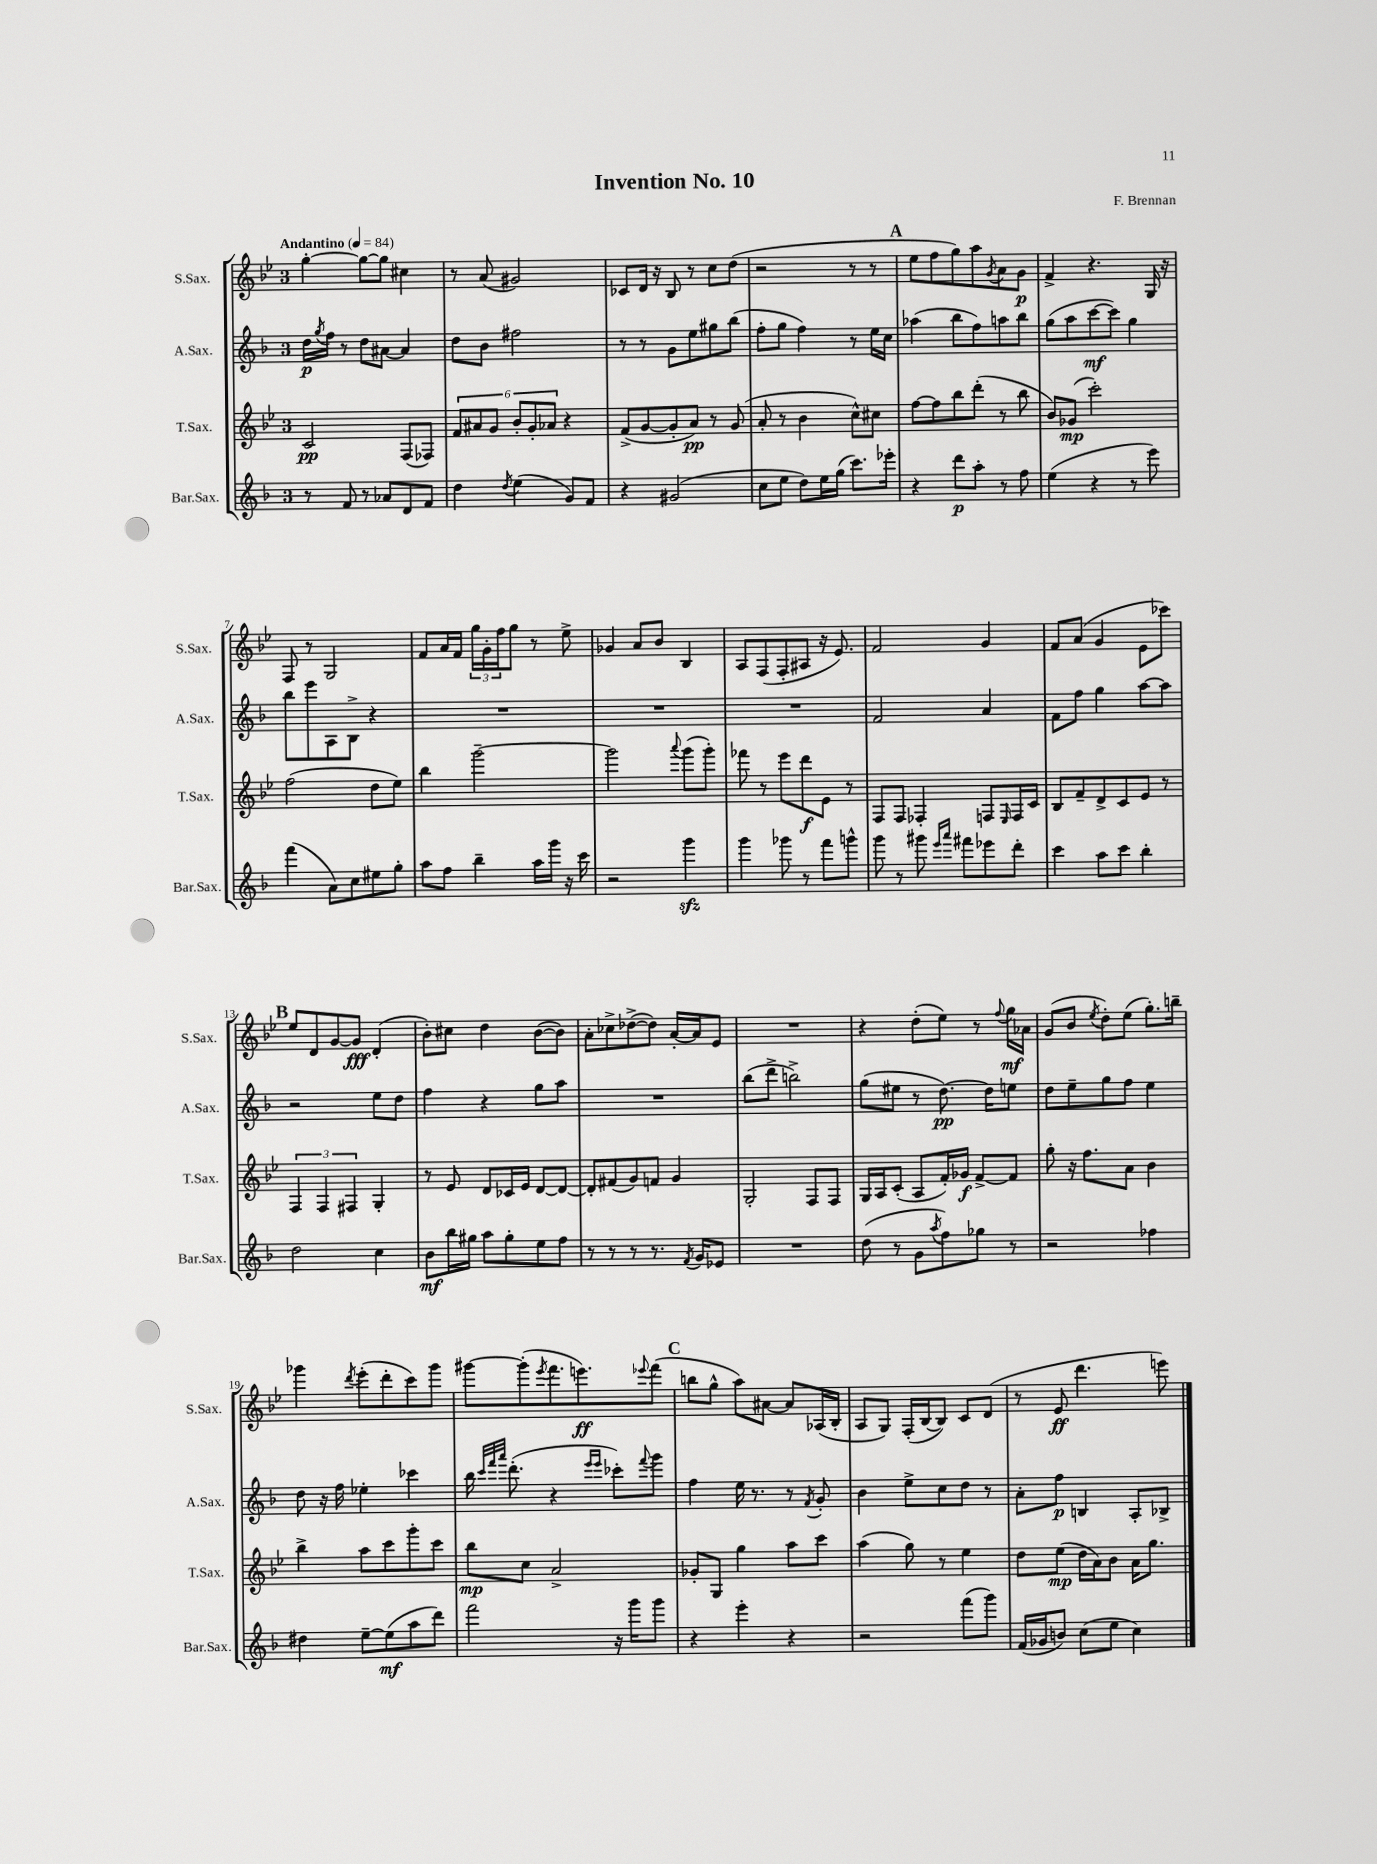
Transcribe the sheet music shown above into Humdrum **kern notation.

**kern	**kern	**kern	**kern
*staff4	*staff3	*staff2	*staff1
*clefG2	*clefG2	*clefG2	*clefG2
*k[b-]	*k[b-e-]	*k[b-]	*k[b-e-]
*M3/4	*M3/4	*M3/4	*M3/4
*MM84	*MM84	*MM84	*MM84
8r	2c	16dd	[4gg'
.	.	8qgg	.
.	.	16ff	.
8f	.	8r	.
8r	.	8dd	8gg_
8a-	.	[8a#	8gg]
8d	(8F	4a#]	4cc#
8f	8F-)	.	.
=	=	=	=
4dd	12f	8dd	8r
.	12a#	.	.
.	.	8b-	(8a
.	12g	.	.
8qdd	.	.	.
(4ee	12b-'	2ff#	2g#)
.	12g'	.	.
.	12a-	.	.
8g)	4r	.	.
8f	.	.	.
=	=	=	=
4r	(8f^	8r	8c-
.	[8g	8r	16d
.	.	.	16r
(2g#	8g']	8g	8B-
.	8a)	8ee	8r
.	8r	8gg#	8cc
.	(8g	(8bb-	(8dd
=	=	=	=
8cc	8a'	8ff'	2r
8ee	8r	8gg	.
8dd)	4b-	4ff)	.
16ee	.	.	.
(16gg	.	.	.
8.ccc)	8cc^^)	8r	8r
.	8cc#	16ee	8r
16eee-'	.	16cc	.
=	=	=	=
4r	[8ff	(4aa-	8ee-
.	8ff]	.	8ff
8ddd	8bb-	8bb-	8gg)
8aa'	(8ddd'	8ff)	8aa
.	.	.	8qg
8r	8r	8aa	8a
8ff	8bb-	8bb-	8g
=	=	=	=
(4ee	8b-)	(8gg	4f^
.	(8g-	8aa	.
4r	2ccc')	[8ccc	4.r
.	.	8ccc])	.
8r	.	4gg	.
8eee)	.	.	16G
.	.	.	16r
=	=	=	=
(4fff	(2ff	8bb-	8F
.	.	8eee	8r
8a)	.	8A	2G
8cc	.	8B-^	.
8ee#	8dd	4r	.
8gg'	8ee-)	.	.
=	=	=	=
8aa	4bb-	2.r	8f
8ff	.	.	16a
.	.	.	16f
4bb-~	[2ggg~	.	24gg
.	.	.	24g'
.	.	.	24ff
.	.	.	8gg
16aa	.	.	8r
16ggg	.	.	.
16r	.	.	8ee-^
16ccc	.	.	.
=	=	=	=
2r	2ggg]	2.r	4g-
.	.	.	8a
.	.	.	8b-
.	8qqaaa	.	.
4ggg	(8ggg	.	4B-
.	8ggg')	.	.
=	=	=	=
4ggg	8fff-	2.r	8A
.	8r	.	(8F
8ggg-	8eee-	.	8F'
8r	8ddd	.	8A#
8fff	8e-	.	16r
.	.	.	8.e-)
8ggg^^	8r	.	.
=	=	=	=
8ggg	8F	2f	2f
8r	8F	.	.
8ggg#	4F-'	.	.
16qqeee	.	.	.
16qqaaa	.	.	.
8fff#	.	.	.
8eee-	8F	4a	4g
.	16qqE-	.	.
8ddd'	16F	.	.
.	16c	.	.
=	=	=	=
4ccc	8B-	8f	8f
.	8f~	8ff	(8a
8aa	8d^	4gg	4g
8ccc	8c	.	.
4bb-'	8e-	[8aa	8e-
.	8r	8aa]	8ccc-)
=	=	=	=
2dd	6F	2r	8ee-
.	.	.	8d
.	6F	.	.
.	.	.	[8g
.	6F#	.	.
.	.	.	8g]
4cc	4G'	8ee	(4d'
.	.	8dd	.
=	=	=	=
8b-	8r	4ff	8b-')
16bb-	8e-	.	8cc#
16gg#	.	.	.
8aa	8d	4r	4dd
8gg#'	16c-	.	.
.	16e-	.	.
8ee	[8d	8gg	([8b-
8ff	8d_	8aa	8b-])
=	=	=	=
8r	8d']	2.r	8a'
8r	(8f#	.	8cc-^
8r	8g)	.	([8dd-^
8.r	8f	.	8dd-])
.	4g	.	[16a'
8qf	.	.	.
16g	.	.	16a]
8e-	.	.	8e-
=	=	=	=
2.r	2G'	(8bb-	2.r
.	.	8ddd^	.
.	.	2bb^)	.
.	8F	.	.
.	8F	.	.
=	=	=	=
(8dd	16G	(8gg	4r
.	16A	.	.
8r	(8c'	8ee#	.
8g	8A	8r	(8dd'
8qaa	.	.	.
8ff)	16f')	[8.dd)	8ee-)
.	16g-	.	.
8gg-	[8f^	.	8r
.	.	16dd]	.
.	.	.	8qqff
8r	8f]	8ee	16gg
.	.	.	16a-
=	=	=	=
2r	8gg'	8dd	(8g
.	16r	8ee~	8b-
.	8.ff	.	.
.	.	.	8qee-
.	.	8gg	8dd')
.	8a	8ff	(8ee-
4ff-	4b-	4ee	8.gg')
.	.	.	16bb~
=	=	=	=
4dd#	4bb-^	8dd	4ggg-
.	.	16r	.
.	.	16ff	.
.	.	.	8qddd
[8ee~	8aa	4ee-'	(8eee-'
(8ee]	8ccc	.	8ddd'
8aa	8ggg'	4ccc-	8ccc)
8ddd)	8ccc	.	8ggg-
=	=	=	=
2fff	8bb-	16bb-	[8ggg#
.	.	32qqccc	.
.	.	32qqfff	.
.	.	32qqaaa	.
.	.	(8.ddd'	.
.	8cc	.	(8ggg#']
.	.	.	8qeee-
.	2a^	4r	8.fff
.	.	.	8.eee)
.	.	16qqeee	.
.	.	16qqeee	.
16r	.	8ccc-')	.
16ggg	.	.	.
.	.	8qqfff	8qqeee-
8ggg	.	8ggg	(8fff
=	=	=	=
4r	8g-'	4ff	8bb
.	8G	.	8gg^^
4eee'	4gg	16ee	8aa)
.	.	8.r	.
.	.	.	[8a#
4r	8aa	8r	8a#]
.	.	8qf	.
.	8ccc	8g'	(16A-
.	.	.	16B-'
=	=	=	=
2r	(4aa	4b-	8A
.	.	.	8G)
.	8gg)	8ee^	(16F'
.	.	.	[16B-
.	8r	8cc	8B-])
(8fff	4ee-	8dd	8c
8ggg)	.	8r	(8d
=	=	=	=
(16f	8dd	8a'	8r
16g-	.	.	.
8b)	(8ee-	8ff	8e-
(8cc	16dd	4B	4.ddd
.	16a)	.	.
8ee	8b-	.	.
4cc)	16a	8A'	.
.	8.gg	.	.
.	.	8B-^	8eee)
==	==	==	==
*-	*-	*-	*-
